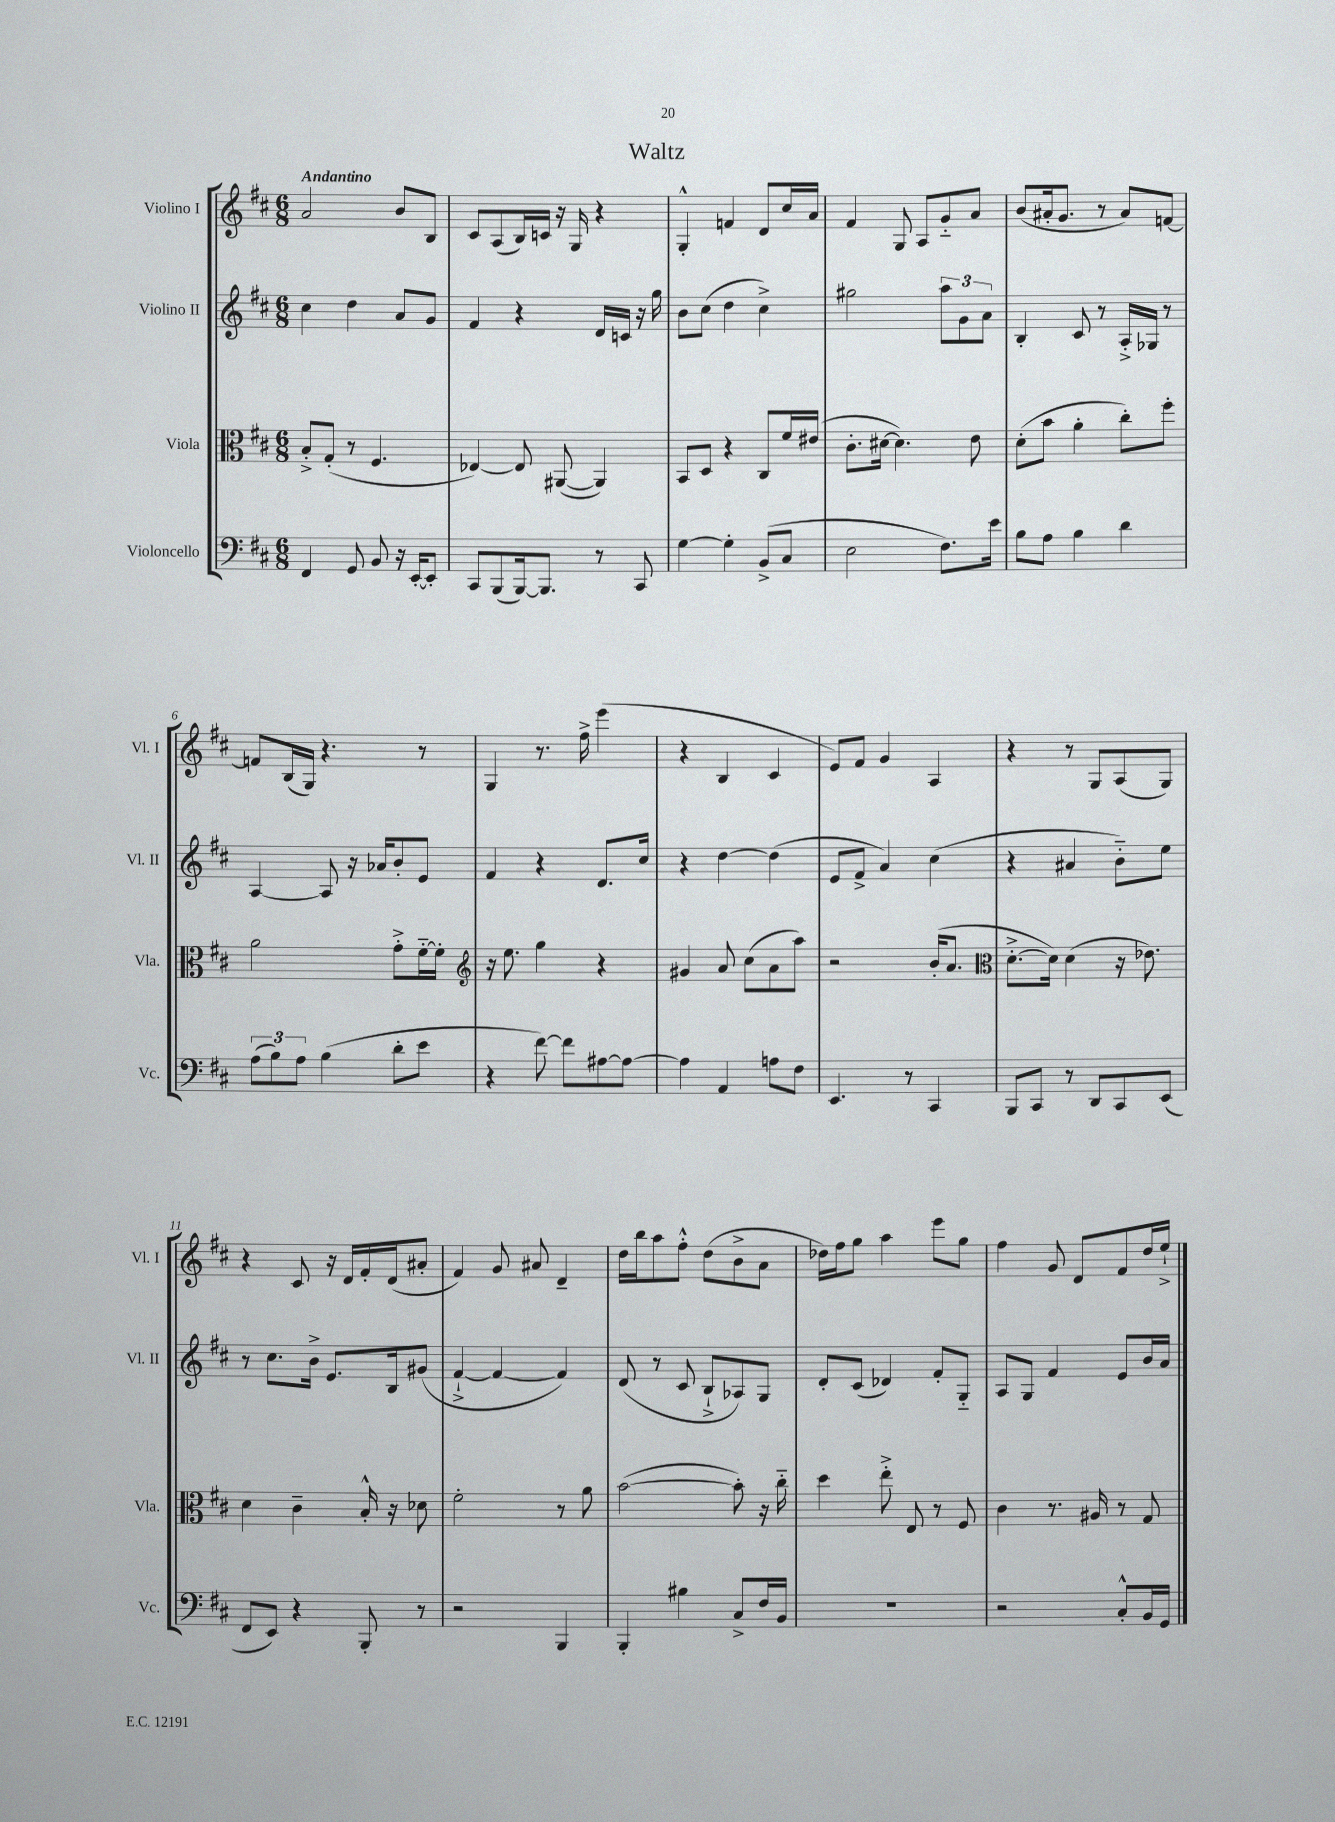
\header { title = "Waltz" }
<<
\new StaffGroup <<
\new Staff = "s0" \with { instrumentName = "Violino I" shortInstrumentName = "Vl. I" } {
    \clef treble \key d \major \numericTimeSignature \time 6/8 \tempo "Andantino"
    a'2 b'8 b8 |
    cis'8 a8( b16) c'16 r16 g16 r4 |
    g4-.-^ f'4 d'8 cis''16 a'16 |
    fis'4 g8 a8 g'8-_ a'8 |
    b'8( ais'16-. g'8. r8 ais'8) f'8~ |
    f'8 b16( g16) r4. r8 |
    g4 r8. fis''16-> e'''4( |
    r4 b4 cis'4 |
    e'8) fis'8 g'4 a4 |
    r4 r8 g8 a8( g8) |
    r4 cis'8 r16 d'16 fis'16-. d'16( ais'8-. |
    fis'4) g'8 ais'8 d'4-- |
    d''16 b''16 a''8 fis''8-.-^ d''8( b'8-> a'8 |
    des''16) fis''16 g''8 a''4 e'''8 g''8 |
    fis''4 g'8 d'8 fis'8 d''16 e''16-!-> \bar "|." |
}
\new Staff = "s1" \with { instrumentName = "Violino II" shortInstrumentName = "Vl. II" } {
    \clef treble \key d \major \numericTimeSignature \time 6/8
    cis''4 d''4 a'8 g'8 |
    fis'4 r4 d'16 c'16 r16 g''16 |
    b'8 cis''8( d''4 cis''4->) |
    gis''2 \tuplet 3/2 { a''8 g'8 a'8 } |
    b4-. cis'8 r8 a16-.-> ges16 r8 |
    a4~ a8 r16 aes'16 b'8-. e'8 |
    fis'4 r4 d'8. cis''16 |
    r4 d''4~ d''4( |
    e'8 fis'8-> a'4) cis''4( |
    r4 ais'4 b'8-_) e''8 |
    r8 cis''8. b'16-> e'8. b16 gis'8( |
    fis'4~-!-> fis'4~ fis'4) |
    d'8( r8 cis'8 b8-!-> aes8) g8 |
    d'8-. cis'8( des'4) fis'8-. g8-_ |
    a8 g8 fis'4 e'8 b'16 a'16 \bar "|." |
}
\new Staff = "s2" \with { instrumentName = "Viola" shortInstrumentName = "Vla." } {
    \clef alto \key d \major \numericTimeSignature \time 6/8
    b8-.-> g8-.( r8 fis4. |
    ees4~) ees8 ais,8~( ais,4) |
    b,8 d8 r4 cis8 fis'16 eis'16( |
    cis'8.-. dis'16~ dis'4.) e'8 |
    d'8-.( b'8 a'4-. cis''8-.) fis''8-. |
    a'2 g'8-.-> fis'16~-_ fis'16-. |
    \clef treble r16 e''8. g''4 r4 |
    gis'4 a'8 cis''8( a'8 a''8) |
    r2 b'16-.( a'8. |
    \clef alto d'8.~-.-> d'16) d'4( r16 ees'8.) |
    d'4 cis'4-- b16-.-^ r16 des'8 |
    fis'2-. r8 a'8 |
    b'2~( b'8-.) r16 cis''16-_ |
    d''4 e''8-.-> e8 r8 fis8 |
    cis'4 r8. ais16 r8 g8 \bar "|." |
}
\new Staff = "s3" \with { instrumentName = "Violoncello" shortInstrumentName = "Vc." } {
    \clef bass \key d \major \numericTimeSignature \time 6/8
    fis,4 g,8 b,8 r16 e,16~-. e,8-. |
    cis,8 b,,8( b,,16~) b,,8. r8 cis,8 |
    g4~ g4-. b,8->( cis8 |
    e2 fis8.) e'16 |
    b8 a8 b4 d'4 |
    \tuplet 3/2 { a8( b8) a8 } b4( d'8-. e'8 |
    r4 fis'8~) fis'8 ais8~ ais8~ |
    ais4 a,4 a8 fis8 |
    e,4. r8 cis,4 |
    b,,8 cis,8 r8 d,8 cis,8 e,8( |
    fis,8 e,8) r4 b,,8-. r8 |
    r2 b,,4 |
    b,,4-. bis4 cis8-> fis16 b,16 |
    r2. |
    r2 cis8-.-^ b,16 g,16 \bar "|." |
}
>>
>>
